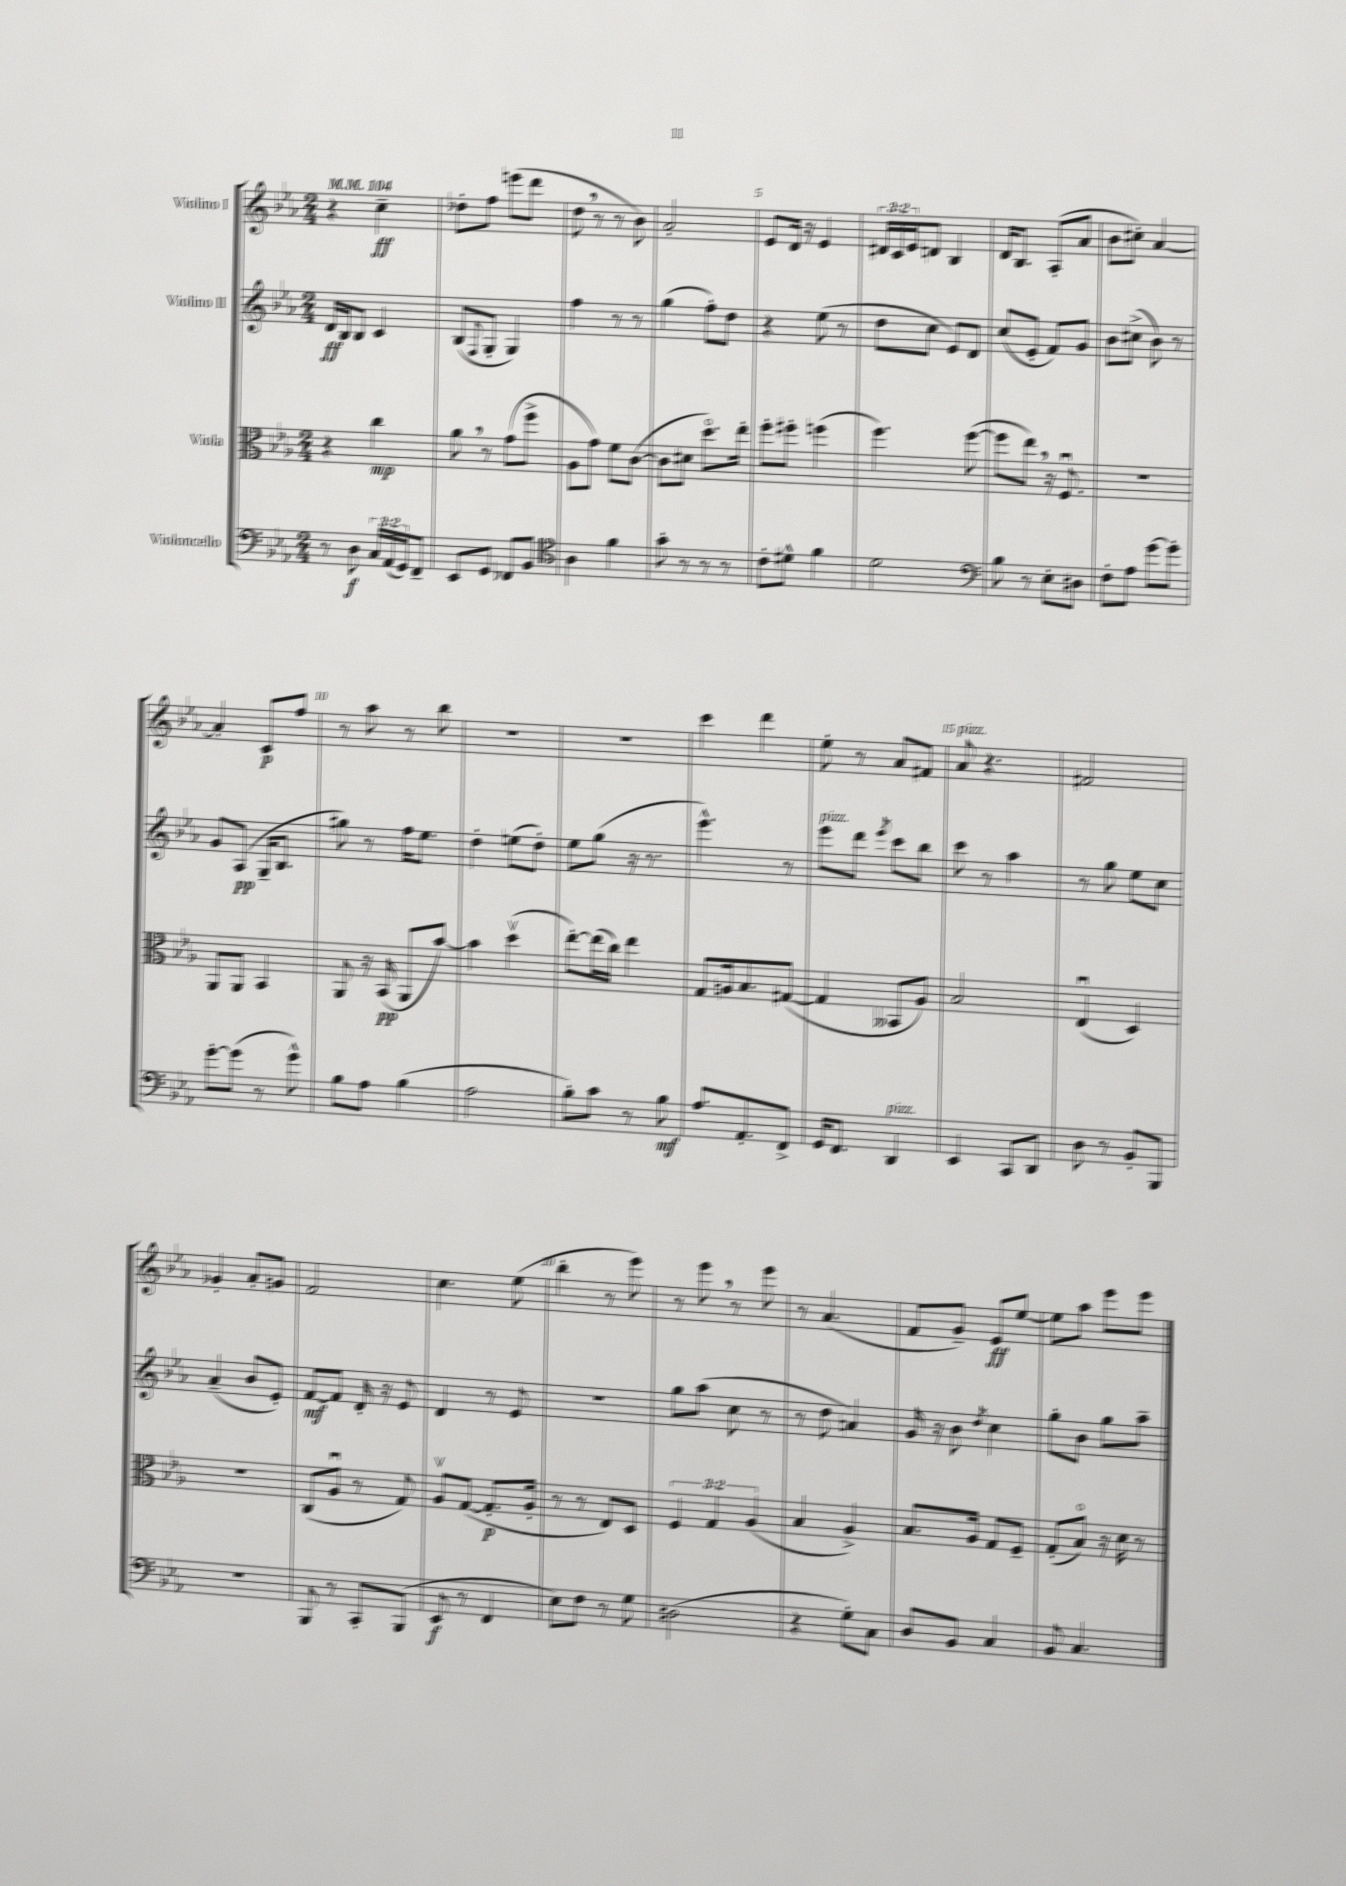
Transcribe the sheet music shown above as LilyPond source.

<<
\new StaffGroup <<
\new Staff = "s0" \with { instrumentName = "Violino I" } {
    \clef treble \key ees \major \numericTimeSignature \time 2/4 \override Staff.TupletNumber.text = #tuplet-number::calc-fraction-text \tempo 4 = 104
    r4 c''4--\ff |
    des''8-. f''8 e'''8( d'''8 |
    d''8 \breathe r8 r8 bes'8) |
    aes'2-. |
    ees'8 d'16 r16 ees'4 |
    \tuplet 3/2 { dis'16 c'16 ees'16 } d'8 bes4 |
    d'16 bes8. aes8-.( aes'8 |
    bes'8 cis''8-.) aes'4~ |
    aes'4-. c'8\p f''8 |
    r8 aes''8 r8 bes''8 |
    R2 |
    r2 |
    c'''4 d'''4 |
    ees''8-. r8 aes'8 fis'8 |
    aes'8^\markup { \italic "pizz." } r4. |
    fis'2 |
    ges'4-. aes'8-. g'8 |
    f'2 |
    c''4. ees''8( |
    bes''4-. r8 ees'''8) |
    r8 ees'''8 \breathe r8 ees'''8 |
    r8 aes'4.( |
    f'8 g'8--) ees'8\ff ees''8~ |
    ees''8 aes''8 ees'''8 ees'''8 \bar "|." |
}
\new Staff = "s1" \with { instrumentName = "Violino II" } {
    \clef treble \key ees \major \numericTimeSignature \time 2/4
    d'16\ff bes16 bes8 c'4 |
    bes8( \appoggiatura { f8 } g8-. g4) |
    f''4 r8 r8 |
    g''4( f''8-.) d''8 |
    r4 ees''8( r8 |
    d''8 c''8 ees'8) d'8 |
    c''8( ees'8-. f'8) g'8 |
    bes'8 cis''8->( bes'8) r8 |
    g'8 aes8\pp( g16-- bes8. |
    gis''8) r8 f''16 ees''8. |
    d''4-. e''8( d''8-.) |
    ees''8 g''8( r16 r8. |
    ees'''4.-^) r8 |
    ees'''8^\markup { \italic "pizz." } d'''8 \acciaccatura { ees'''8 } c'''8 bes''8 |
    c'''8 r8 aes''4 |
    r8 g''8 ees''8 c''8 |
    aes'4--( bes'8 ees'8-.) |
    f'8~\mf f'8 d'16-. r16 ees'8 |
    d'4 r8 ees'8 |
    r2 |
    g''8 aes''8( c''8 r8 |
    r8 d''8 a'4) |
    g'16 r16 bes'8 \acciaccatura { d''8 } c''4 |
    g''8-. bes'8 g''8 aes''8-- \bar "|." |
}
\new Staff = "s2" \with { instrumentName = "Viola" } {
    \clef alto \key ees \major \numericTimeSignature \time 2/4 \override Staff.TupletNumber.text = #tuplet-number::calc-fraction-text
    r4 c''4\mp |
    aes'8 \breathe r8 g'8( f''8-> |
    aes8 g'8) f'8 c'8~( |
    c'8 dis'8 d''8.\flageolet) ees''16-. |
    f''8-. fis''8-. f''4( |
    f''4.) f''8~( |
    f''8 ees''8) \breathe r16 f8.\downbow |
    r2 |
    aes,8 aes,8 bes,4 |
    aes,8 r16 bes,16\pp( aes,8 bes'8~) |
    bes'4 d''4\upbow( |
    ees''8~-.) ees''16( c''16) ees''4 |
    g8 a16 bes8. gis8~( |
    gis4 beses,8 aes8) |
    bes2 |
    ees4\downbow( d4) |
    r2 |
    c8( aes8\downbow r8 g8) |
    aes8\upbow g8~( g8.-.\p aes16-. |
    r8 r8 ees8) d8 |
    \tuplet 3/2 { f4 g4 aes4( } |
    bes4 aes4->) |
    bes8. aes16 g8 f8-- |
    g8-.( bes8\flageolet) r16 d'16 r8 \bar "|." |
}
\new Staff = "s3" \with { instrumentName = "Violoncello" } {
    \clef bass \key ees \major \numericTimeSignature \time 2/4 \override Staff.TupletNumber.text = #tuplet-number::calc-fraction-text
    r8 d8\f \tuplet 3/2 { c16 aes,16( g,16) } f,8-- |
    ees,8 g,8 fes,8 bes,8 |
    \clef tenor aes4 f'4 |
    g'8-. r8 r8 r8 |
    c'8-. dis'8-^ f'4 |
    d'2 |
    \clef bass bes8 r8 ees8-. dis8 |
    f8-. aes8 g'8~ g'8-. |
    g'8~-. g'8( r8 g'8-^) |
    bes8 aes8 bes4( |
    aes2 |
    bes8-.) c'8 r8 bes8\mf |
    aes8. aes,8.-. f,8-> |
    g,16 f,8. d,4^\markup { \italic "pizz." } |
    ees,4 c,8 d,8 |
    d8 r8 bes,8-. bes,,8 |
    R2 |
    bes,,8 r8 c,8-. bes,,8( |
    ees,8\f r8 f,4 |
    ees8) f8 r8 g8 |
    dis2( |
    r4 g8-.) c8 |
    d8 bes,8 c4 |
    bes,8 c4. \bar "|." |
}
>>
>>
\layout { \context { \Score \override BarNumber.break-visibility = ##(#f #t #t) barNumberVisibility = #(every-nth-bar-number-visible 5) } }
